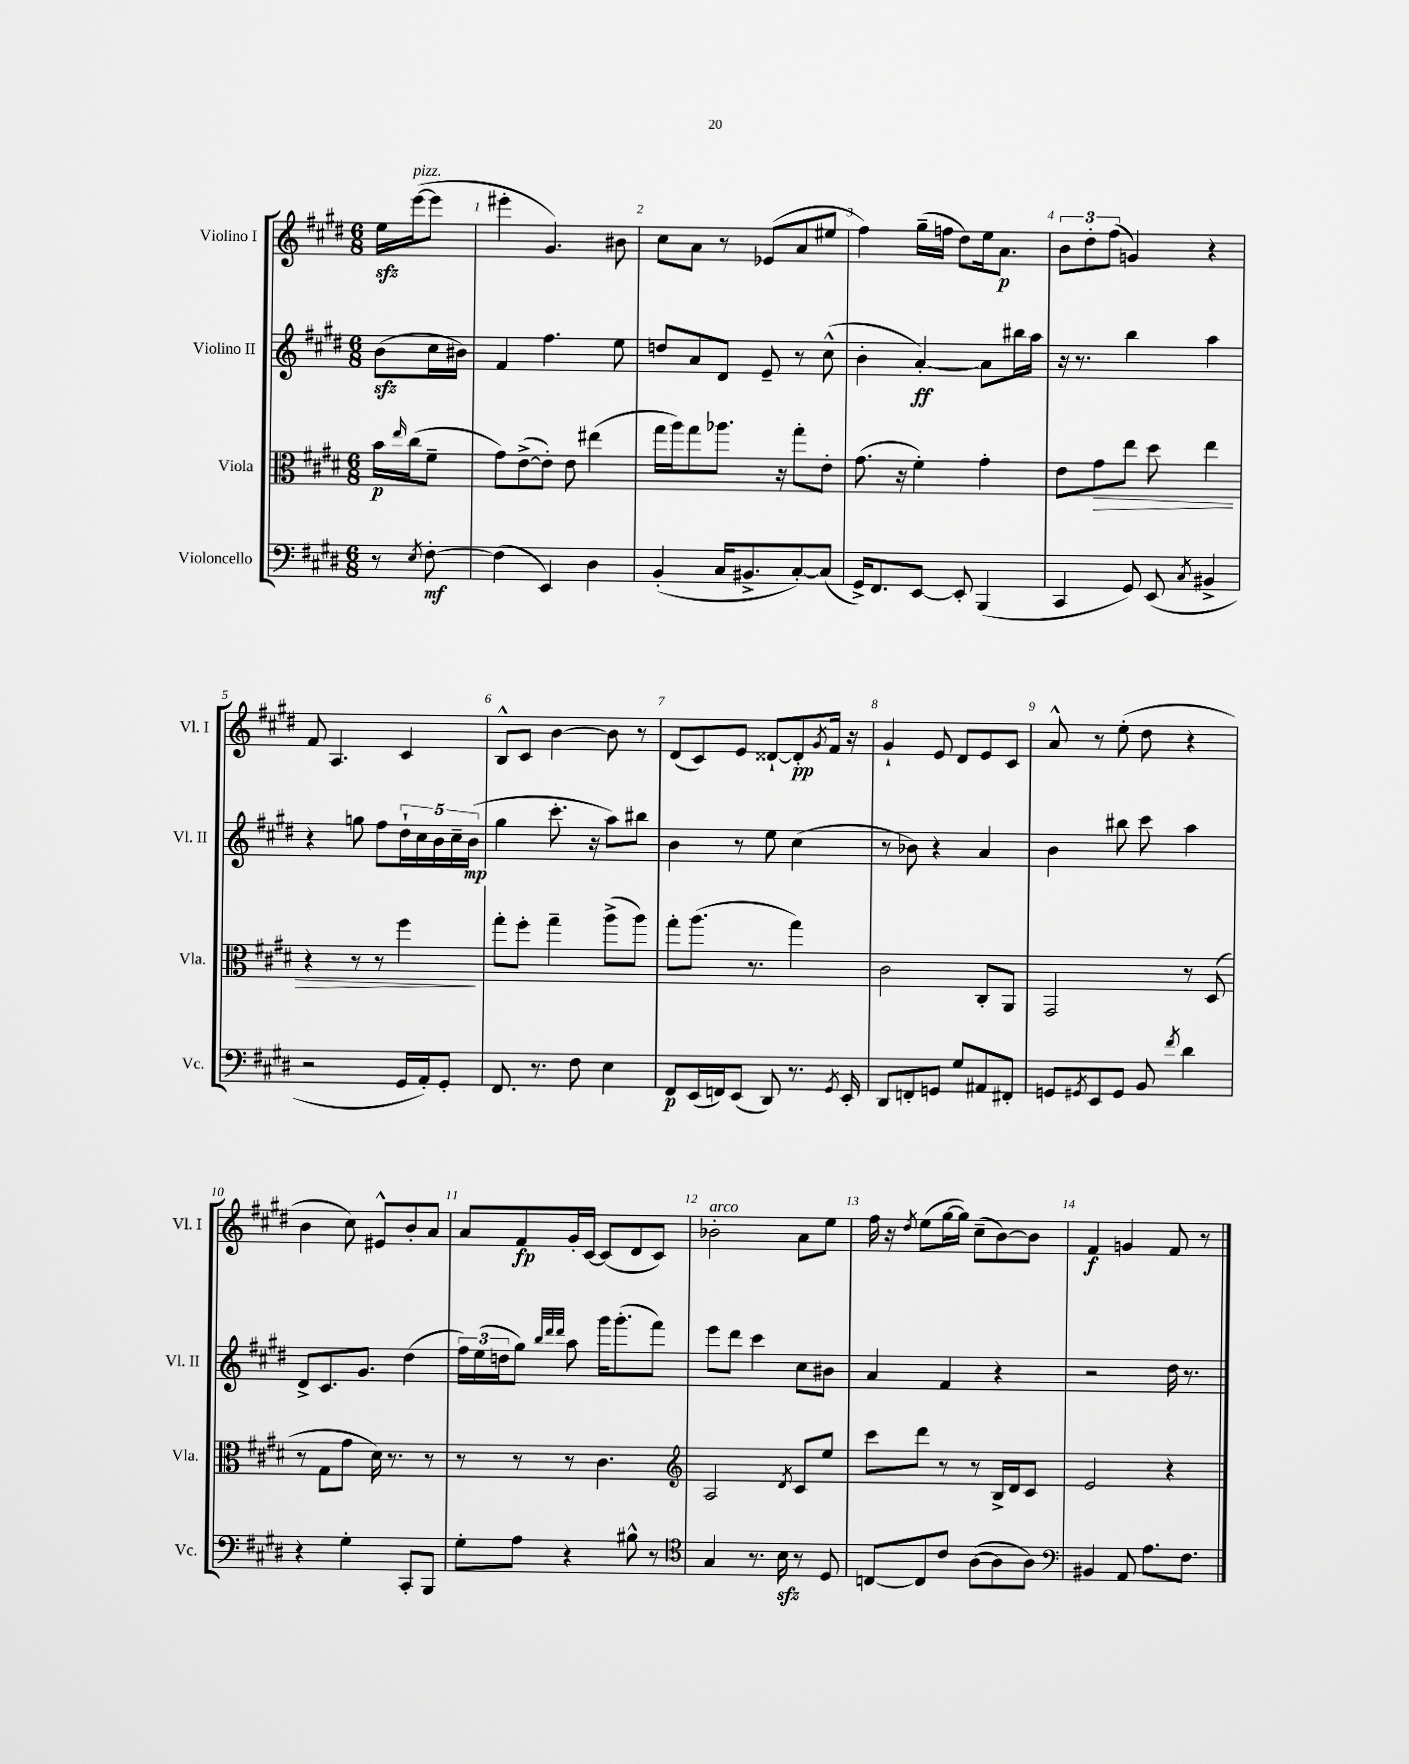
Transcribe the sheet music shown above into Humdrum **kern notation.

**kern	**dynam	**kern	**dynam	**kern	**dynam	**kern	**dynam
*part4	*part4	*part3	*part3	*part2	*part2	*part1	*part1
*staff4	*staff4	*staff3	*staff3	*staff2	*staff2	*staff1	*staff1
*I"Violoncello	*	*I"Viola	*	*I"Violino II	*	*I"Violino I	*
*I'Vc.	*	*I'Vla.	*	*I'Vl. II	*	*I'Vl. I	*
*clefF4	*	*clefC3	*	*clefG2	*	*clefG2	*
*k[f#c#g#d#]	*	*k[f#c#g#d#]	*	*k[f#c#g#d#]	*	*k[f#c#g#d#]	*
*M6/8	*	*M6/8	*	*M6/8	*	*M6/8	*
=	=	=	=	=	=	=	=
8r	.	16b\LL	p	(8bzz\L	.	16eezz\LL	.
.	.	16qqee/	.	.	.	.	.
!	!	!	!	!	!	!LO:TX:a:i:t=pizz.	!
.	.	(16cc#\J	.	.	.	([16eee\J	.
8qE/	.	.	.	.	.	.	.
[8F#'\	mf	8f#~\J	.	16cc#\L	.	8eee\J]	.
.	.	.	.	16b#X\JJ)	.	.	.
=1	=1	=1	=1	=1	=1	=1	=1
(4F#\]	.	8g#\L)	.	4f#/	.	4eee#X'\	.
.	.	([8e^\	.	.	.	.	.
4EE/)	.	8e'\J])	.	4.ff#\	.	4.g#/)	.
.	.	8e\	.	.	.	.	.
4D#\	.	(4ee#X\	.	.	.	.	.
.	.	.	.	8ee\	.	8b#X\	.
=2	=2	=2	=2	=2	=2	=2	=2
(4BB'/	.	16gg#\LL	.	8ddn/L	.	8cc#\L	.
.	.	16aa\J)	.	.	.	.	.
.	.	8gg#\	.	8a/	.	8a\J	.
16C#/KL	.	8.aa-X\J	.	8d#/J	.	8r	.
8.BB#X^/	.	.	.	.	.	.	.
.	.	.	.	8e~/	.	(8e-X/L	.
.	.	16r	.	.	.	.	.
[8C#'/)	.	8gg#'\L	.	8r	.	8a/	.
(8C#/J]	.	8e'\J	.	(8cc#^^\	.	8ee#X/J	.
=3	=3	=3	=3	=3	=3	=3	=3
16GG#^/KL)	.	(8.g#\	.	4b'\	.	4ff#\)	.
8.FF#/	.	.	.	.	.	.	.
.	.	16r	.	.	.	.	.
[8EE/J	.	4f#'\)	.	[4a'/)	ff	(16gg#~\LL	.
.	.	.	.	.	.	16ffn\JJ	.
8EE'/]	.	.	.	.	.	8dd#\L)	.
(4BBB/	.	4g#'\	.	8a\L]	.	16ee\k	.
.	.	.	.	.	.	8.a\J	p
.	.	.	.	16bb#X\L	.	.	.
.	.	.	.	16aa\JJ	.	.	.
=4	=4	=4	=4	=4	=4	=4	=4
4CC#/	.	8e\L	.	16r	.	12b\L	.
.	.	.	.	8.r	.	.	.
.	.	.	.	.	.	12dd#'\	.
!	!	!	!LO:HP:b	!	!	!	!
.	.	8g#\	>	.	.	.	.
.	.	.	.	.	.	(12ff#\J	.
8GG#/)	.	8ee\J	.	4bb\	.	4gn/)	.
(8EE/	.	8dd#\	.	.	.	.	.
8qC#/	.	.	.	.	.	.	.
4BB#X^/	.	4ee\	.	4aa\	.	4r	.
!!LO:LB:g=z
=5	=5	=5	=5	=5	=5	=5	=5
2r	.	4r	.	4r	.	8f#/	.
.	.	.	.	.	.	4.A/	.
.	.	8r	.	8ggn\	.	.	.
.	.	8r	.	8ff#\L	.	.	.
16GG#/LL	.	4ff#\	.	20dd#`\L	.	4c#/	.
.	.	.	.	20cc#\	.	.	.
16AA'/J)	.	.	.	.	.	.	.
.	.	.	.	20b\	.	.	.
8GG#'/J	.	.	.	.	.	.	.
.	.	.	.	20cc#~\	.	.	.
.	.	.	.	(20b\JJ	mp	.	.
.	.	.	]	.	.	.	.
=6	=6	=6	=6	=6	=6	=6	=6
8.FF#/	.	8gg#'\L	.	4gg#\	.	8B^^/L	.
.	.	8ff#'\J	.	.	.	8c#/J	.
8.r	.	.	.	.	.	.	.
.	.	4gg#~\	.	8.ccc#'\	.	[4b\	.
8F#\	.	.	.	.	.	.	.
.	.	.	.	16r	.	.	.
4E\	.	(8aa^\L	.	8aa\L)	.	8b\]	.
.	.	8aa\J)	.	8bb#X\J	.	8r	.
=7	=7	=7	=7	=7	=7	=7	=7
8FF#/L	p	8gg#'\L	.	4b\	.	(8d#/L	.
(16EE/L	.	(8.aa\J	.	.	.	8c#/)	.
16FFn/J)	.	.	.	.	.	.	.
(8EE/J	.	.	.	8r	.	8e/J	.
.	.	8.r	.	.	.	.	.
8DD#/)	.	.	.	8ee\	.	[8d##X`/L	.
8.r	.	4gg#\)	.	(4cc#\	.	8d##'/]	pp
.	.	.	.	.	.	8qg#/	.
.	.	.	.	.	.	16f#/Jk	.
8qGG#/	.	.	.	.	.	.	.
16EE'/	.	.	.	.	.	16r	.
=8	=8	=8	=8	=8	=8	=8	=8
8DD#/L	.	2c#\	.	8r	.	4g#`/	.
8FFn'/	.	.	.	8b-X\)	.	.	.
8GGn/J	.	.	.	4r	.	8e/	.
8G#/L	.	.	.	.	.	8d#/L	.
8AA#X/	.	8C#'/L	.	4a/	.	8e/	.
8FF#X'/J	.	8AA/J	.	.	.	8c#/J	.
=9	=9	=9	=9	=9	=9	=9	=9
8GGn/L	.	2GG#/	.	4b\	.	8a^^/	.
8qGG#X/	.	.	.	.	.	.	.
8EE/	.	.	.	.	.	8r	.
8GG#/J	.	.	.	8bb#X\	.	(8ee'\	.
8BB/	.	.	.	8ccc#\	.	8dd#\	.
8qf#/	.	.	.	.	.	.	.
4d#\	.	8r	.	4aa\	.	4r	.
.	.	(8D#/	.	.	.	.	.
!!LO:LB:g=z
=10	=10	=10	=10	=10	=10	=10	=10
4r	.	8r	.	8d#^/L	.	4b\	.
.	.	8G#\L	.	8.c#/	.	.	.
4G#'\	.	8g#\J	.	.	.	8cc#\)	.
.	.	.	.	8.g#/J	.	.	.
.	.	16d#\)	.	.	.	8e#X^^/L	.
.	.	8.r	.	.	.	.	.
8CC#'/L	.	.	.	(4dd#\	.	8b'/	.
8BBB/J	.	8r	.	.	.	8a/J	.
=11	=11	=11	=11	=11	=11	=11	=11
8G#'\L	.	8r	.	24ff#\LL)	.	8a/L	.
.	.	.	.	(24ee\	.	.	.
.	.	.	.	24ddn\J	.	.	.
8A\J	.	8r	.	8gg#\J)	.	8f#/	fp
.	.	.	.	32qqbb/LLL	.	.	.
.	.	.	.	32qqddd#/	.	.	.
.	.	.	.	32qqddd#/JJJ	.	.	.
4r	.	8r	.	8aa\	.	16g#'/L	.
.	.	.	.	.	.	[16c#/JJ	.
.	.	4.c#\	.	16ggg#\KL	.	(8c#/L]	.
.	.	.	.	(8.ggg#'\	.	.	.
8B#X^^\	.	.	.	.	.	8d#/	.
8r	.	.	.	8fff#\J)	.	8c#/J)	.
=12	=12	=12	=12	=12	=12	=12	=12
*clefC4	*	*clefG2	*	*	*	*	*
!	!	!	!	!	!	!LO:TX:a:i:t=arco	!
4G#/	.	2A/	.	8eee\L	.	2b-X'\	.
.	.	.	.	8ddd#\J	.	.	.
8.r	.	.	.	4ccc#\	.	.	.
16Bzz\	.	.	.	.	.	.	.
.	.	8qd#/	.	.	.	.	.
8r	.	8c#/L	.	8cc#\L	.	8a\L	.
8D#/	.	8ee/J	.	8b#X\J	.	8ee\J	.
=13	=13	=13	=13	=13	=13	=13	=13
[8Cn/L	.	8ccc#\L	.	4a/	.	16ff#\	.
.	.	.	.	.	.	16r	.
.	.	.	.	.	.	8qdd#/	.
8C/]	.	8ddd#\J	.	.	.	(8ee\L	.
8c#/J	.	8r	.	4f#/	.	[16gg#\L	.
.	.	.	.	.	.	16gg#\JJ])	.
([8A\L	.	8r	.	.	.	(8cc#~\L	.
8A\]	.	16B^/LL	.	4r	.	[8b\)	.
.	.	16d#/J	.	.	.	.	.
8A\J)	.	8c#/J	.	.	.	8b\J]	.
=14	=14	=14	=14	=14	=14	=14	=14
*clefF4	*	*	*	*	*	*	*
4BB#X/	.	2e/	.	2r	.	4f#/	f
8AA/	.	.	.	.	.	4gn/	.
8.A\L	.	.	.	.	.	.	.
.	.	4r	.	16dd#\	.	8f#/	.
8.F#\J	.	.	.	8.r	.	.	.
.	.	.	.	.	.	8r	.
==	==	==	==	==	==	==	==
*-	*-	*-	*-	*-	*-	*-	*-
